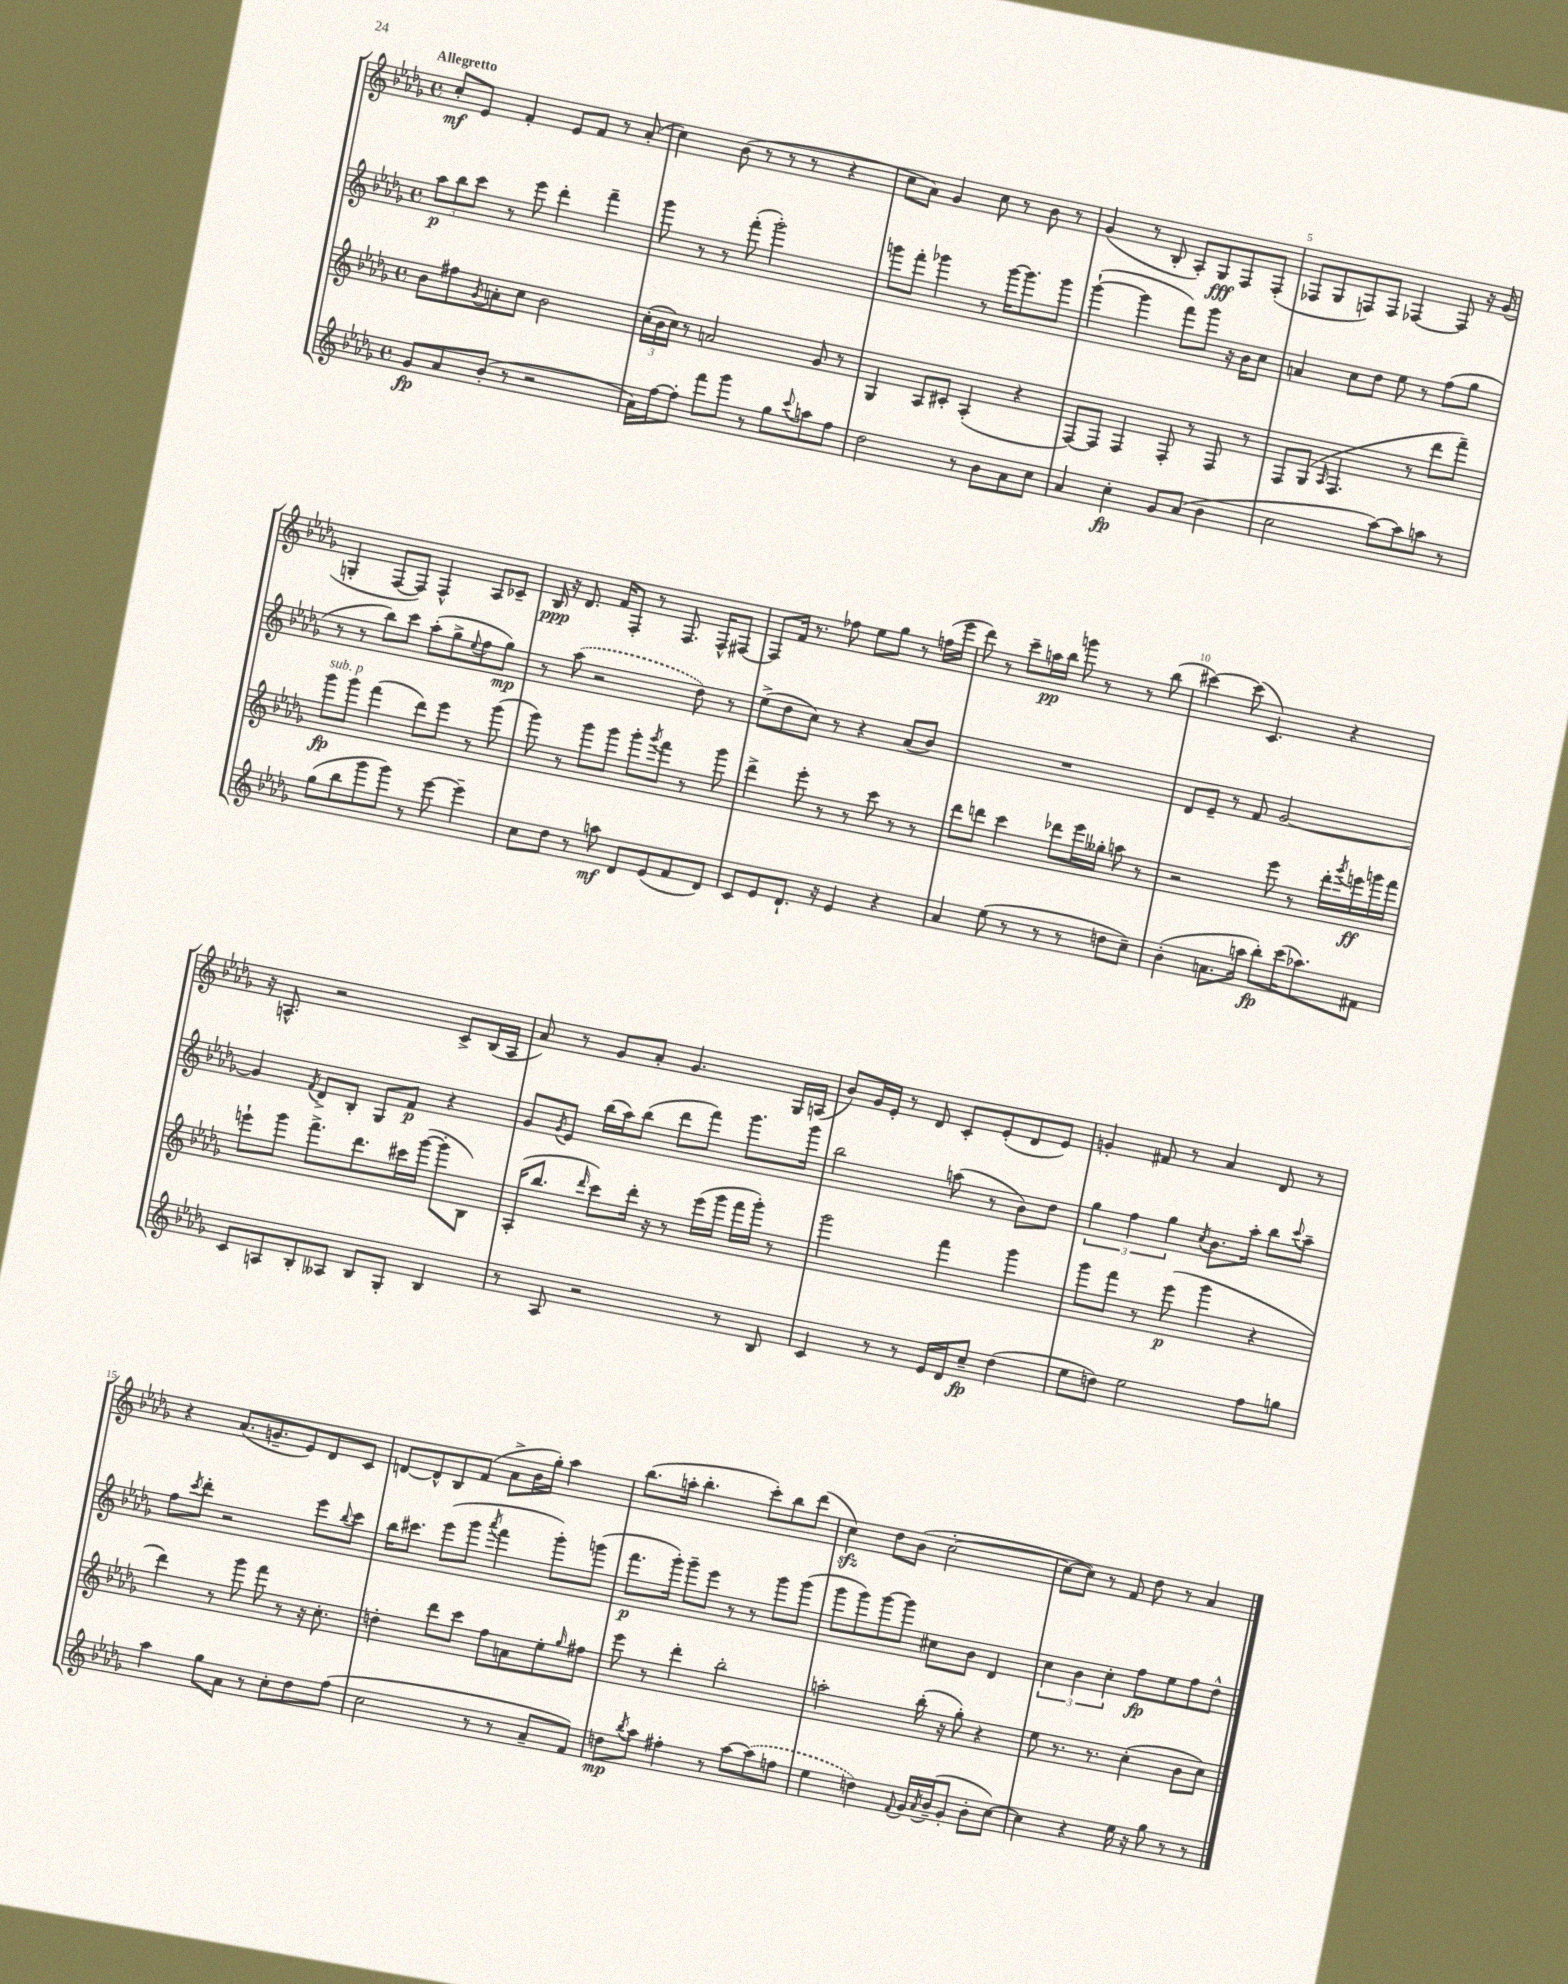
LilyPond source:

<<
\new StaffGroup <<
\new Staff = "s0" {
    \clef treble \key des \major \defaultTimeSignature \time 4/4 \tempo "Allegretto"
    c''8-.\mf ees'8 f'4-. ees'8 f'8 r8 aes'8-.( |
    c''4) bes'8( r8 r8 r8 r4 |
    c''8 aes'8) ges'4 c''8 r8 bes'8 r8 |
    ges'4( r8 bes8-. aes8-.) ges8\fff f8 f8-.( |
    fes8 ges8 f8) f8 fes4~ fes8 r16 ges'16( |
    g4-. f8~ f8) f4-^ aes8 ces'8-- |
    bes16\ppp r16 des'8. f'16 f8-. r8 f8. f16-^ fis8~ |
    fis8 f'16 r8. fes''8 ees''8 ges''8 r8 f''16( ees'''16 |
    des'''8) r8 c'''8-- a''16\pp bes''16 g'''8 r8 r8 bes''8( |
    cis'''4~) cis'''8( c'4.) r4 |
    r16 a8.-^ r2 c'8-> bes16( a16 |
    aes'8) r8 ges'8 aes'8-. ges'4. ges16 a16( |
    bes'8) ges'16 ees'16-. r8 des'8 c'8-. ees'8-.( des'8 ees'8) |
    g'4-. fis'8 r8 aes'4 des'8 r8 |
    r4 aes'8.( g'8.-- ees'8) des'8 c'8 |
    d'8~ d'8-^ bes8 f'8( aes'8-> bes'16 ges''16-.) aes''4 |
    bes''8.( a''16-. bes''4.-. c'''8-.) bes''8 des'''8( |
    c''4\sfz) des''8 bes'8( c''2~-. |
    c''8~ c''8) r8 f'8 des''8 r8 aes'4 \bar "|." |
}
\new Staff = "s1" {
    \clef treble \key des \major \defaultTimeSignature \time 4/4
    \tuplet 3/2 { aes''8\p bes''8 c'''8 } r8 ees'''8 des'''4-. f'''4-- |
    ges'''8 r8 r8 f'''8-.( ges'''2-.) |
    g'''8 f'''8-. ges'''4 r8 ges'''16~ ges'''8. ges'''8 |
    ges'''4~-!( ges'''4 f'''8) ges'''8 r16 bes'16 c''8 |
    a'4 c''8 des''8 ees''8 r8 f''8( ges''8 |
    r8 r8 bes''8) c'''8 aes''8-.( ges''8-> \appoggiatura { ees''8 } f''8 ges''8\mp) |
    r8 \once \slurDashed aes''8( r2 des''8) r8 |
    ees''8->( des''8 c''8) r8 r4 aes'8( bes'8) |
    R1 |
    des'8 ees'8-- r8 f'8 ges'2~ |
    ges'4 \acciaccatura { f'8 } des'8-> bes8-. ges8 f'8\p r4 |
    ges'8 \acciaccatura { ges'8 } ees'8 bes''16( aes''16) bes''8( des'''8 f'''8) ges'''8. ges'''16 |
    bes''2 a''8( r8 bes'8) des''8 |
    \tuplet 3/2 { ges''4 f''4 ges''4 } \acciaccatura { c''8 } bes'8. aes''16-. bes''8 \appoggiatura { c'''8 } aes''8-- |
    f''8 \acciaccatura { c'''8 } des'''8-. r2 ees'''8 \appoggiatura { bes''8 } c'''8 |
    bes''16 cis'''8. ees'''8( ges'''8 \acciaccatura { aes'''8 } f'''4 ges'''8-.) g'''8( |
    f'''8.\p ges'''16-.) ges'''8-- ees'''8 r8 r8 ges'''8 ges'''8( |
    ges'''8 ges'''8) ges'''8~ ges'''8 cis''8 bes'8 des'4 |
    \tuplet 3/2 { c''4 bes'4 c''4-. } f''8\fp ees''8 f''8 des''8-^ \bar "|." |
}
\new Staff = "s2" {
    \clef treble \key des \major \defaultTimeSignature \time 4/4
    bes'8 fis''8 \acciaccatura { ges'8 } a'8-. c''8 bes'2 |
    \tuplet 3/2 { c''16-.( bes'16 c''16) } r8 a'2 ges'8 r8 |
    ges4 aes8 cis'8-. aes4-.( r4 |
    f8~) f8 f4 f8-. r8 f8 r8 |
    f8 ges8( \grace { aes16 } f4. r8 des'''8 f'''8--) |
    ges'''8\fp^\markup { \italic "sub. p" } ges'''8 f'''4( des'''8) ees'''8 r8 ges'''8( |
    ges'''8) r8 ges'''8 ges'''8 ges'''8-. \acciaccatura { ges'''8 } f'''8 r8 ges'''8 |
    des'''4-> ees'''8-. r8 r8 c'''8 r8 r8 |
    des'''8 d'''8 c'''4 des'''8 ees'''16 geses''16-. a''8 r8 |
    r2 ees'''8 r8 des'''16-. \acciaccatura { ges'''8 } e'''16\ff g'''16 f'''16 |
    e'''8-! ges'''8 f'''8.-> des'''8. cis'''16 ges'''16~( ges'''8-. bes8) |
    aes16-.( bes''8. \grace { des'''16 } c'''8) des'''16-. r16 r8 ees'''16( ges'''16 f'''16 ges'''16-.) r8 |
    ges'''2 f'''4 ges'''4 |
    ges'''8 f'''8 r8 ees'''8\p( ges'''4 r4 |
    des'''4) r8 ges'''8 f'''8 r8 r16 c''8.-. |
    d''4-. des'''8 c'''8 f''8 a'8 ees''8-. \grace { ges''16 } fis''8 |
    ees'''8 r8 des'''4-. bes''2-. |
    a''2-. bes''16-.( r16 ges''8-.) r4 |
    ees''8 r8. r8. c''4-.( bes'8 c''8) \bar "|." |
}
\new Staff = "s3" {
    \clef treble \key des \major \defaultTimeSignature \time 4/4
    ges'8\fp aes'8 bes'8-.( r8 r2 |
    aes'16) f''16~ f''8-. f'''8 ges'''8 r8 ges''8 \appoggiatura { c'''8 } a''8 f''8 |
    des''2 r8 bes'8 aes'8 c''8 |
    aes'4 c''4-.\fp ges'8 aes'8( bes'4 |
    c''2 aes''8~) aes''8 a''8 r8 |
    ges''8( bes''8 ges'''8 ges'''8) r8 ees'''8~ ees'''4-- |
    c''8 des''8 r8 a''8\mf des'8 ees'8( f'8 des'8) |
    c'8 ees'8 des'8.-! r16 ees'4 r4 |
    aes'4 ees''8( r8 r8 r8 d''8 c''8--) |
    bes'4-.( a'8. a''16 bes''8-.\fp) c'''16( aes''8.) fis'8 |
    c'8 a8 bes8-. aeses8 bes8 ges8-. bes4 |
    r8 aes8 r2 r8 bes8 |
    c'4 r8 r8 ees'16 des'16 c''8--\fp des''4( |
    ees''8 d''8) ees''2 f''8 g''8 |
    aes''4 ges''8 aes'8 r8 c''8-. des''8 f''8( |
    c''2 r8 r8 aes'8-- f'8) |
    d''8\mp \acciaccatura { bes''8 } aes''8 fis''4-. r8 aes''8~ \once \slurDashed aes''8( f''8 |
    ees''4 d''4) \appoggiatura { f'8 } ges'16 \acciaccatura { aes'8 } bes'16--( ges'8-. bes'8-. c''8~) |
    c''4 r4 ees''16 r16 ges''8 r8 r8 \bar "|." |
}
>>
>>
\layout { \context { \Score \override BarNumber.break-visibility = ##(#f #t #t) barNumberVisibility = #(every-nth-bar-number-visible 5) } }
